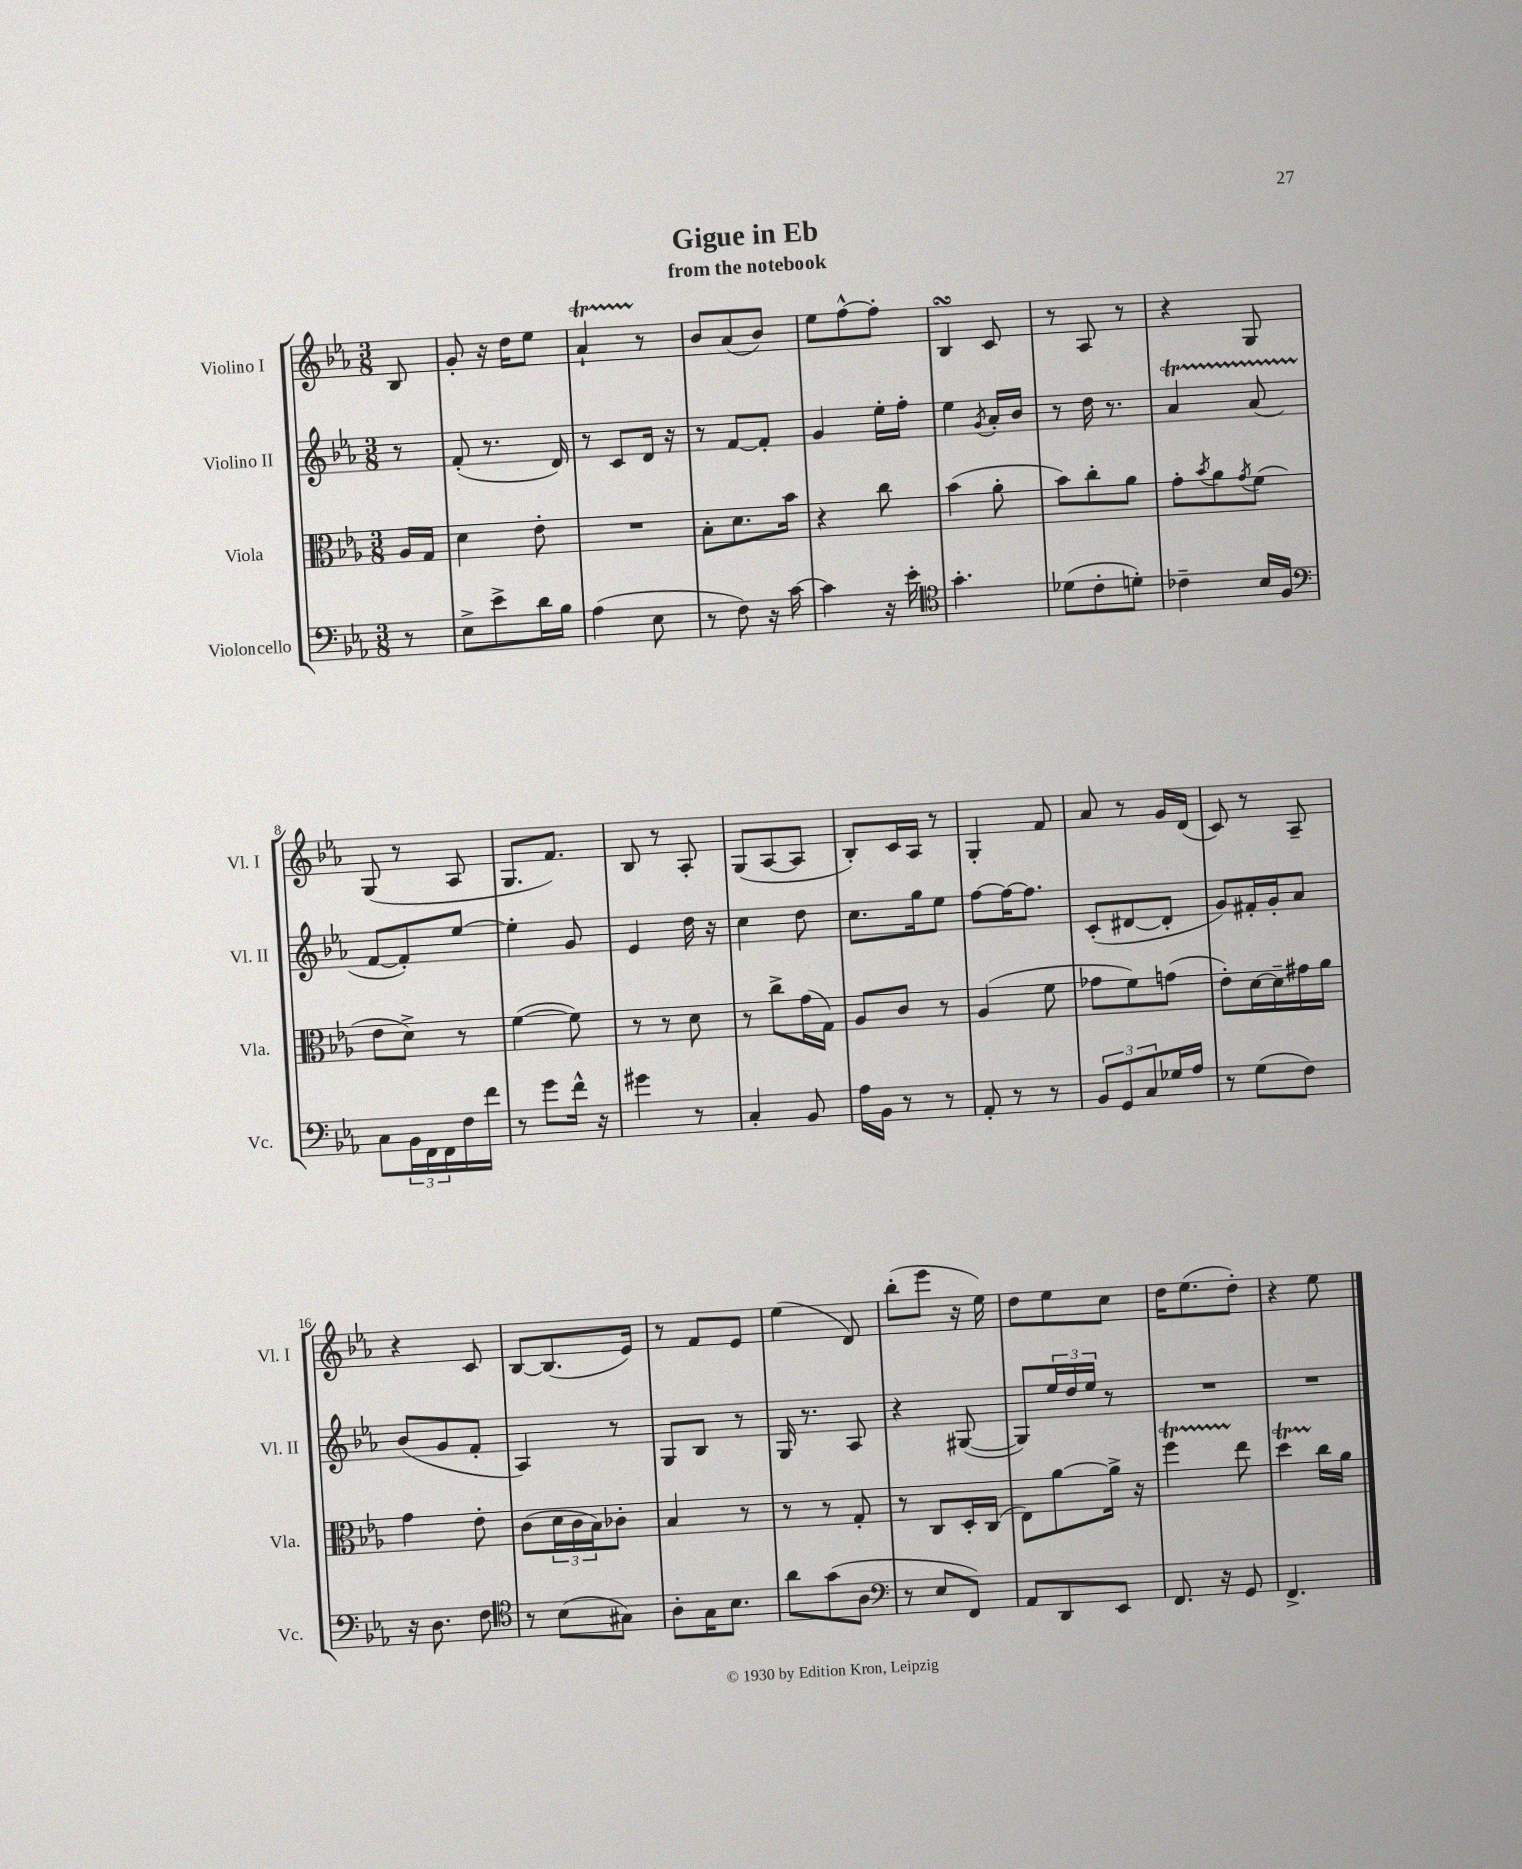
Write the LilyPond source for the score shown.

\header { title = "Gigue in Eb" subtitle = "from the notebook" }
<<
\new StaffGroup <<
\new Staff = "s0" \with { instrumentName = "Violino I" shortInstrumentName = "Vl. I" } {
    \clef treble \key ees \major \numericTimeSignature \time 3/8 \partial 8
    bes8 |
    g'8-. r16 d''16 ees''8 |
    aes'4-!\startTrillSpan r8\stopTrillSpan |
    bes'8 aes'8( bes'8) |
    ees''8 f''8~-^ f''8-. |
    bes4\turn c'8 |
    r8 aes8 r8 |
    r4 g8 |
    g8( r8 aes8 |
    g8. f'8.) |
    bes8 r8 aes8-. |
    g8( aes8~ aes8 |
    bes8-.) c'16 aes16 r8 |
    g4-. f'8 |
    aes'8 r8 g'16 d'16( |
    c'8) r8 aes8-- |
    r4 c'8 |
    bes8~ bes8.( ees'16) |
    r8 f'8 ees'8 |
    ees''4( d'8) |
    bes''8-.( ees'''8 r16 ees''16) |
    d''8 ees''8 c''8 |
    d''16 ees''8.( d''8-.) |
    r4 ees''8 \bar "|." |
}
\new Staff = "s1" \with { instrumentName = "Violino II" shortInstrumentName = "Vl. II" } {
    \clef treble \key ees \major \numericTimeSignature \time 3/8 \partial 8
    r8 |
    f'8-.( r8. d'16) |
    r8 c'8 d'16 r16 |
    r8 f'8~ f'8-. |
    g'4 ees''16-. f''16-. |
    ees''4 \acciaccatura { g'8 } aes'16-. bes'16 |
    r8 d''16 r8. |
    aes'4\startTrillSpan aes'8( |
    f'8~\stopTrillSpan f'8-.) ees''8~ |
    ees''4-. g'8 |
    ees'4 d''16 r16 |
    c''4 d''8 |
    c''8. g''16 ees''8 |
    f''8~ f''16~ f''8. |
    c'8-.( dis'8~ dis'8-. |
    g'8) fis'16-. g'16-. aes'8 |
    bes'8( g'8 f'8-. |
    aes4) r8 |
    g8 bes8 r8 |
    g16 r8. aes8 |
    r4 gis8~( |
    gis8) \tuplet 3/2 { ees''16 d''16 ees''16 } r8 |
    R4. |
    R4. \bar "|." |
}
\new Staff = "s2" \with { instrumentName = "Viola" shortInstrumentName = "Vla." } {
    \clef alto \key ees \major \numericTimeSignature \time 3/8 \partial 8
    aes16 g16 |
    d'4 ees'8-. |
    R4. |
    bes8-. d'8. bes'16 |
    r4 c''8 |
    bes'4( aes'8-. |
    bes'8) c''8-. aes'8 |
    g'8-. \acciaccatura { bes'8 } aes'8 \acciaccatura { g'8 } f'8( |
    ees'8 d'8->) r8 |
    f'4~( f'8) |
    r8 r8 d'8 |
    r8 c''8-> g'16( g16) |
    aes8 c'8 r8 |
    aes4( f'8 |
    ges'8 f'8) g'8( |
    ees'8-.) d'16~ d'16-- gis'16 aes'16 |
    g'4 ees'8-. |
    c'8( \tuplet 3/2 { d'16 c'16 bes16) } ces'8-. |
    bes4 r8 |
    r8 r8 g8-. |
    r8 c8 d16-. c16( |
    ees8) aes'8~ aes'16-> r16 |
    f''4\startTrillSpan ees''8\stopTrillSpan |
    d''4\startTrillSpan c''16\stopTrillSpan aes'16 \bar "|." |
}
\new Staff = "s3" \with { instrumentName = "Violoncello" shortInstrumentName = "Vc." } {
    \clef bass \key ees \major \numericTimeSignature \time 3/8 \partial 8
    r8 |
    ees8-> ees'8-> d'16 bes16 |
    aes4( ees8 |
    r8 f8) r16 c'16~ |
    c'4 r16 ees'16-. |
    \clef tenor g'4.-. |
    des'8( c'8-. d'8-.) |
    ces'4-- bes16 f16 |
    \clef bass c8 \tuplet 3/2 { bes,16 f,16 f,16 } f16 f'16 |
    r8 g'8 f'16-^ r16 |
    gis'4 r8 |
    c4-. bes,8 |
    aes16 bes,16 r8 r8 |
    aes,8-. r8 r8 |
    \tuplet 3/2 { bes,8 g,8 c8 } ges16 aes16 |
    r8 g8( f8) |
    r16 d8. f8 |
    \clef tenor r8 bes8( gis8) |
    aes8-. g16 bes8. |
    aes'8 g'8( aes8 |
    \clef bass r8 ees8 f,8) |
    aes,8 d,8 ees,8 |
    f,8. r16 g,8 |
    f,4.-> \bar "|." |
}
>>
>>
